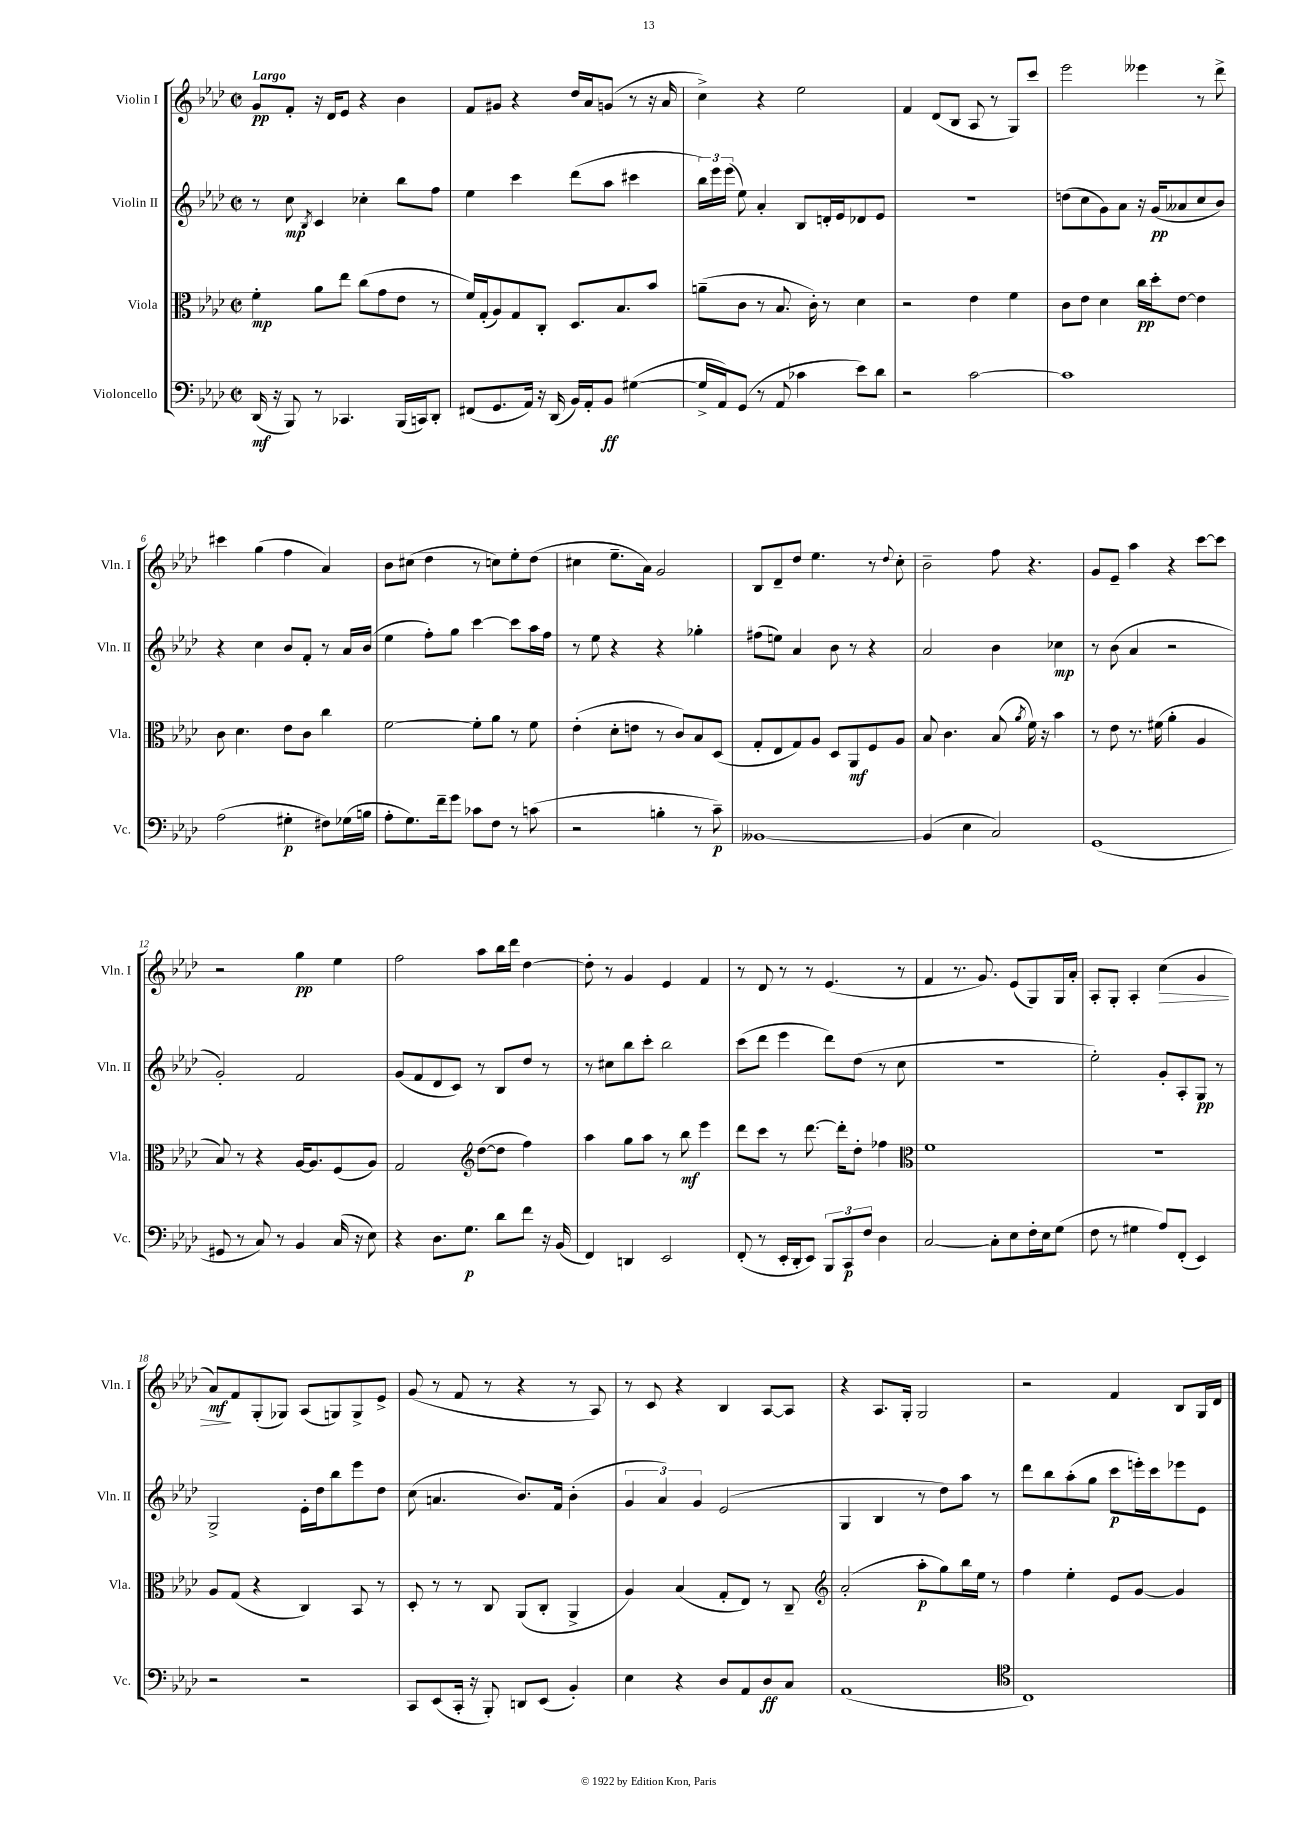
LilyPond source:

<<
\new StaffGroup <<
\new Staff = "s0" \with { instrumentName = "Violin I" shortInstrumentName = "Vln. I" } {
    \clef treble \key aes \major \defaultTimeSignature \time 2/2 \tempo "Largo"
    \autoBeamOff g'8[\pp f'8]-. r16 des'16[ ees'8] r4 bes'4 |
    f'8[ gis'8] r4 des''16[ aes'16 g'8]( r8 r16 aes'16 |
    c''4->) r4 ees''2 |
    f'4 des'8[( bes8] aes8 r8 g8[) c'''8] |
    ees'''2 eeses'''4 r8 des'''8-> |
    cis'''4 g''4( f''4 aes'4) |
    bes'8[ cis''8]( des''4 r8 c''8[) ees''8-. des''8]( |
    cis''4 ees''8.[-- aes'16]) g'2 |
    bes8[ des'8-- des''8] ees''4. r8 \appoggiatura { des''8 } c''8-. |
    bes'2-- f''8 r4. |
    g'8[ ees'8]-- aes''4 r4 c'''8[~ c'''8] |
    r2 g''4\pp ees''4 |
    f''2 aes''8[ bes''16 des'''16] des''4~ |
    des''8-. r8 g'4 ees'4 f'4 |
    r8 des'8 r8 r8 ees'4.( r8 |
    f'4 r8. g'8.) ees'8[( g8) g16 aes'16]-. |
    aes8[-. g8]-. aes4-. c''4\>( g'4 |
    aes'8[\mf\!) f'8 g8-.( ges8]) aes8[( g8) g8-> ees'8]-> |
    g'8( r8 f'8 r8 r4 r8 aes8) |
    r8 c'8 r4 bes4 aes8[~ aes8] |
    r4 aes8.[ g16]-. g2 |
    r2 f'4 bes8[ g16 des'16] \bar "|." |
}
\new Staff = "s1" \with { instrumentName = "Violin II" shortInstrumentName = "Vln. II" } {
    \clef treble \key aes \major \defaultTimeSignature \time 2/2
    \autoBeamOff r8 c''8\mp \acciaccatura { bes8 } c'4 ces''4-. bes''8[ f''8] |
    ees''4 c'''4 des'''8[( aes''8] cis'''4 |
    \tuplet 3/2 { bes''16[) ees'''16 ees'''16]( } ees''8) aes'4-. bes8[ d'16-. ees'16 des'8 ees'8] |
    r1 |
    d''8[( c''8 g'8) aes'8] r16 g'16[\pp( aeses'8 c''8 bes'8]) |
    r4 c''4 bes'8[ f'8]-. r8 aes'16[ bes'16]( |
    ees''4 f''8[-.) g''8] c'''4~ c'''8[ aes''16 f''16] |
    r8 ees''8 r4 r4 ges''4-. |
    fis''8[( e''8]) aes'4 bes'8 r8 r4 |
    aes'2 bes'4 ces''4\mp |
    r8 bes'8( aes'4 r2 |
    g'2-.) f'2 |
    g'8[( f'8 des'8 c'8]) r8 bes8[ des''8] r8 |
    r8 cis''8[ bes''8 c'''8]-. bes''2 |
    c'''8[( des'''8] ees'''4 des'''8[) des''8]( r8 c''8 |
    R1 |
    ees''2-.) g'8[-. aes8-. g8]\pp r8 |
    g2-> ees'16[-. des''16 bes''8 ees'''8 des''8] |
    c''8( a'4. bes'8.[) f'16] bes'4-.( |
    \tuplet 3/2 { g'4 aes'4) g'4 } ees'2( |
    g4 bes4 r8 des''8[) aes''8] r8 |
    des'''8[ bes''8 aes''8-.( g''8] c'''8[\p e'''16-.) c'''16 ees'''8 ees'8] \bar "|." |
}
\new Staff = "s2" \with { instrumentName = "Viola" shortInstrumentName = "Vla." } {
    \clef alto \key aes \major \defaultTimeSignature \time 2/2
    \autoBeamOff f'4-.\mp aes'8[ ees''8] c''8[( g'8 ees'8] r8 |
    f'16[) g16-.( aes8) g8 c8]-. des8.[ bes8. bes'8] |
    a'8[--( c'8] r8 bes8. c'16-.) r8 des'4 |
    r2 ees'4 f'4 |
    c'8[ ees'8] des'4 c''16[\pp des''16-. ees'8]~ ees'4 |
    c'8 des'4. ees'8[ c'8] c''4 |
    f'2~ f'8[-. aes'8] r8 f'8 |
    ees'4-.( des'8[-. e'8] r8 c'8[) bes8 des8]( |
    g8[-. ees8 g8) aes8] des8[ aes,8\mf f8 aes8] |
    bes8 c'4. bes8( \acciaccatura { aes'8 } f'16) r16 bes'4 |
    r8 ees'8 r8. fis'16( aes'4-. aes4 |
    bes8) r8 r4 aes16[~ aes8. f8( aes8]) |
    g2 \clef treble des''8[~( des''8] f''4) |
    aes''4 g''8[ aes''8] r8 bes''8\mf ees'''4 |
    des'''8[ c'''8] r8 des'''8.~ des'''16[-. des''8]-. fes''4 |
    \clef alto f'1 |
    r1 |
    aes8[ g8]( r4 c4) bes,8 r8 |
    des8-. r8 r8 c8 aes,8[( c8]-. aes,4-> |
    aes4) bes4( g8[-. ees8]) r8 c8-- |
    \clef treble aes'2-.( aes''8[-.\p g''8) bes''16 ees''16] r8 |
    f''4 ees''4-. ees'8[ g'8]~ g'4 \bar "|." |
}
\new Staff = "s3" \with { instrumentName = "Violoncello" shortInstrumentName = "Vc." } {
    \clef bass \key aes \major \defaultTimeSignature \time 2/2
    \autoBeamOff des,16\mf( r16 bes,,8) r8 ces,4. bes,,16[( c,16) des,8]-. |
    fis,8[( g,8. aes,16]) r16 des,16( bes,16[) aes,16-. bes,8]\ff gis4~( |
    gis16[-> aes,16) g,8]( r8 aes,8 ces'4 ees'8[) des'8] |
    r2 c'2~ |
    c'1 |
    aes2( gis4-.\p fis8[) ges16( b16] |
    aes8[-. g8.) f'16-- g'8] ces'8[ f8] r8 c'8( |
    r2 b4-. r8 c'8--\p) |
    beses,1~ |
    beses,4( ees4 c2) |
    g,1( |
    gis,8 r8 c8) r8 bes,4 c16( r16 ees8) |
    r4 des8.[ g8.]\p des'8[ f'8] r16 bes,16( |
    f,4) d,4 ees,2 |
    f,8-.( r8 ees,16[-. des,16-. ees,8]) \tuplet 3/2 { bes,,8[ c,8\p f8] } des4 |
    c2~ c8[-. ees8 f16-. ees16 g8]( |
    f8 r8 gis4 aes8[) f,8]-.( ees,4) |
    r2 r2 |
    c,8[ ees,8( c,16]-. r16 bes,,8-.) d,8[ ees,8]( bes,4-.) |
    ees4 r4 des8[ aes,8 des8\ff c8] |
    aes,1( |
    \clef tenor c1) \bar "|." |
}
>>
>>
